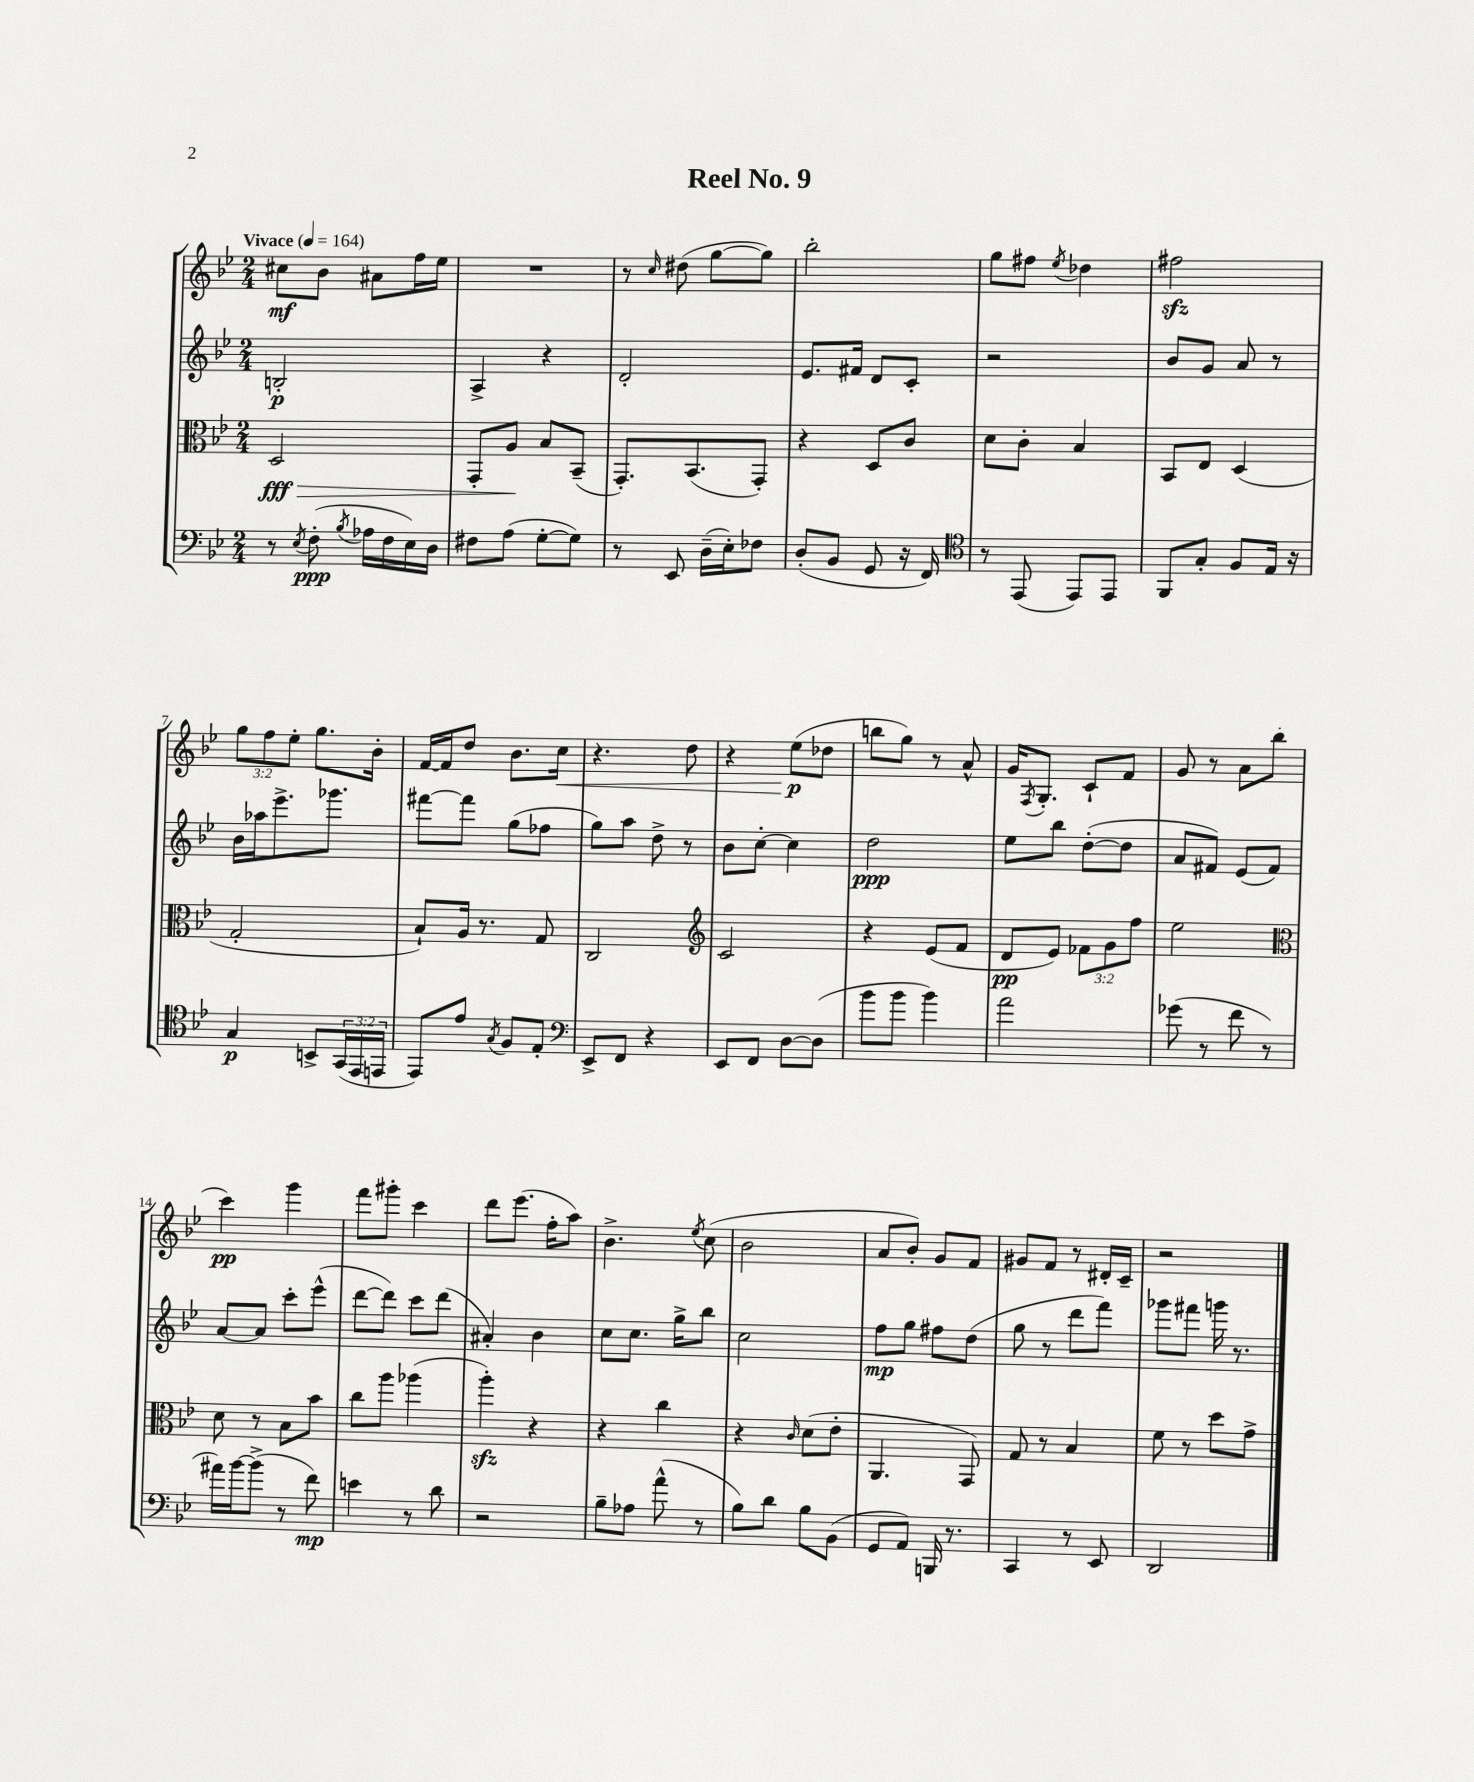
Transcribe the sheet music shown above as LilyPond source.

\header { title = "Reel No. 9" }
<<
\new StaffGroup <<
\new Staff = "s0" {
    \clef treble \key bes \major \numericTimeSignature \time 2/4 \override Staff.TupletNumber.text = #tuplet-number::calc-fraction-text \tempo "Vivace" 4 = 164
    cis''8\mf bes'8 ais'8 f''16 ees''16 |
    R2 |
    r8 \grace { c''16 } dis''8( g''8~ g''8) |
    bes''2-. |
    g''8 fis''8 \acciaccatura { ees''8 } des''4 |
    fis''2\sfz |
    \tuplet 3/2 { g''8 f''8 ees''8-. } g''8. bes'16-. |
    f'16~ f'16 d''8 bes'8. c''16\< |
    r4. d''8 |
    r4 ees''8\p\!( des''8 |
    b''8 g''8) r8 a'8-^ |
    g'16 \acciaccatura { f8 } g8.-. c'8-! f'8 |
    g'8 r8 a'8 bes''8( |
    c'''4\pp) g'''4 |
    f'''8 gis'''8-. c'''4 |
    d'''8 ees'''8.( f''16-. a''8) |
    bes'4.-> \acciaccatura { ees''8 } c''8( |
    bes'2 |
    a'8 bes'8-.) g'8 f'8 |
    gis'8 f'8 r8 dis'16-. c'16-- |
    r2 \bar "|." |
}
\new Staff = "s1" {
    \clef treble \key bes \major \numericTimeSignature \time 2/4
    b2-.\p |
    a4-> r4 |
    d'2-. |
    ees'8. fis'16 d'8 c'8-. |
    r2 |
    bes'8 g'8 a'8 r8 |
    bes'16 aes''16 ees'''8.-> ges'''8. |
    fis'''8~ fis'''8 g''8( fes''8 |
    g''8) a''8 d''8-> r8 |
    bes'8 c''8~-. c''4 |
    d''2\ppp |
    ees''8 bes''8 d''8~-.( d''8 |
    a'8 fis'8) ees'8( fis'8) |
    a'8~ a'8 c'''8-. ees'''8-^( |
    d'''8~ d'''8) c'''8 d'''8( |
    ais'4-.) bes'4 |
    c''8 c''8. g''16-> bes''8 |
    c''2 |
    f''8\mp g''8 fis''8 d''8( |
    g''8 r8 d'''8 f'''8) |
    ges'''8 fis'''8 g'''16 r8. \bar "|." |
}
\new Staff = "s2" {
    \clef alto \key bes \major \numericTimeSignature \time 2/4 \override Staff.TupletNumber.text = #tuplet-number::calc-fraction-text
    d2\fff\> |
    g,8-. a8\! bes8 bes,8--( |
    g,8.-.) bes,8.( g,8-.) |
    r4 d8 c'8 |
    d'8 c'8-. bes4 |
    bes,8 ees8 d4( |
    g2-. |
    bes8-!) a16 r8. g8 |
    c2 |
    \clef treble c'2 |
    r4 ees'8( f'8 |
    d'8\pp ees'8) \tuplet 3/2 { fes'8 g'8 f''8 } |
    ees''2 |
    \clef alto d'8 r8 bes8 bes'8 |
    c''8 a''8 aes''4( |
    a''4-.\sfz) r4 |
    r4 c''4 |
    r4 \grace { c'16 } d'8( ees'8-. |
    a,4. g,8) |
    g8 r8 bes4 |
    f'8 r8 d''8 g'8-> \bar "|." |
}
\new Staff = "s3" {
    \clef bass \key bes \major \numericTimeSignature \time 2/4 \override Staff.TupletNumber.text = #tuplet-number::calc-fraction-text
    r8 \acciaccatura { ees8 } f8-.\ppp( \acciaccatura { bes8 } aes16 f16 ees16) d16 |
    fis8 a8( g8~-. g8) |
    r8 ees,8 d16--( ees16-.) fes8 |
    d8-.( bes,8 g,8 r16 f,16) |
    \clef tenor r8 ees,8( ees,8) ees,8 |
    f,8 g8-. f8 ees16 r16 |
    g4\p b,8-> \tuplet 3/2 { g,16( ees,16 e,16 } |
    ees,8) ees'8 \acciaccatura { g8 } f8 ees8-. |
    \clef bass ees,8-> f,8 r4 |
    ees,8 f,8 d8~ d8( |
    bes'8 bes'8 bes'4) |
    a'2 |
    ges'8( r8 f'8 r8 |
    ais'16) bes'16~ bes'8->( r8 f'8\mp) |
    e'4 r8 d'8 |
    r2 |
    bes8-- aes8 a'8-^( r8 |
    bes8) d'8 bes8 bes,8( |
    g,8 a,8) b,,16 r8. |
    c,4 r8 ees,8 |
    d,2 \bar "|." |
}
>>
>>
